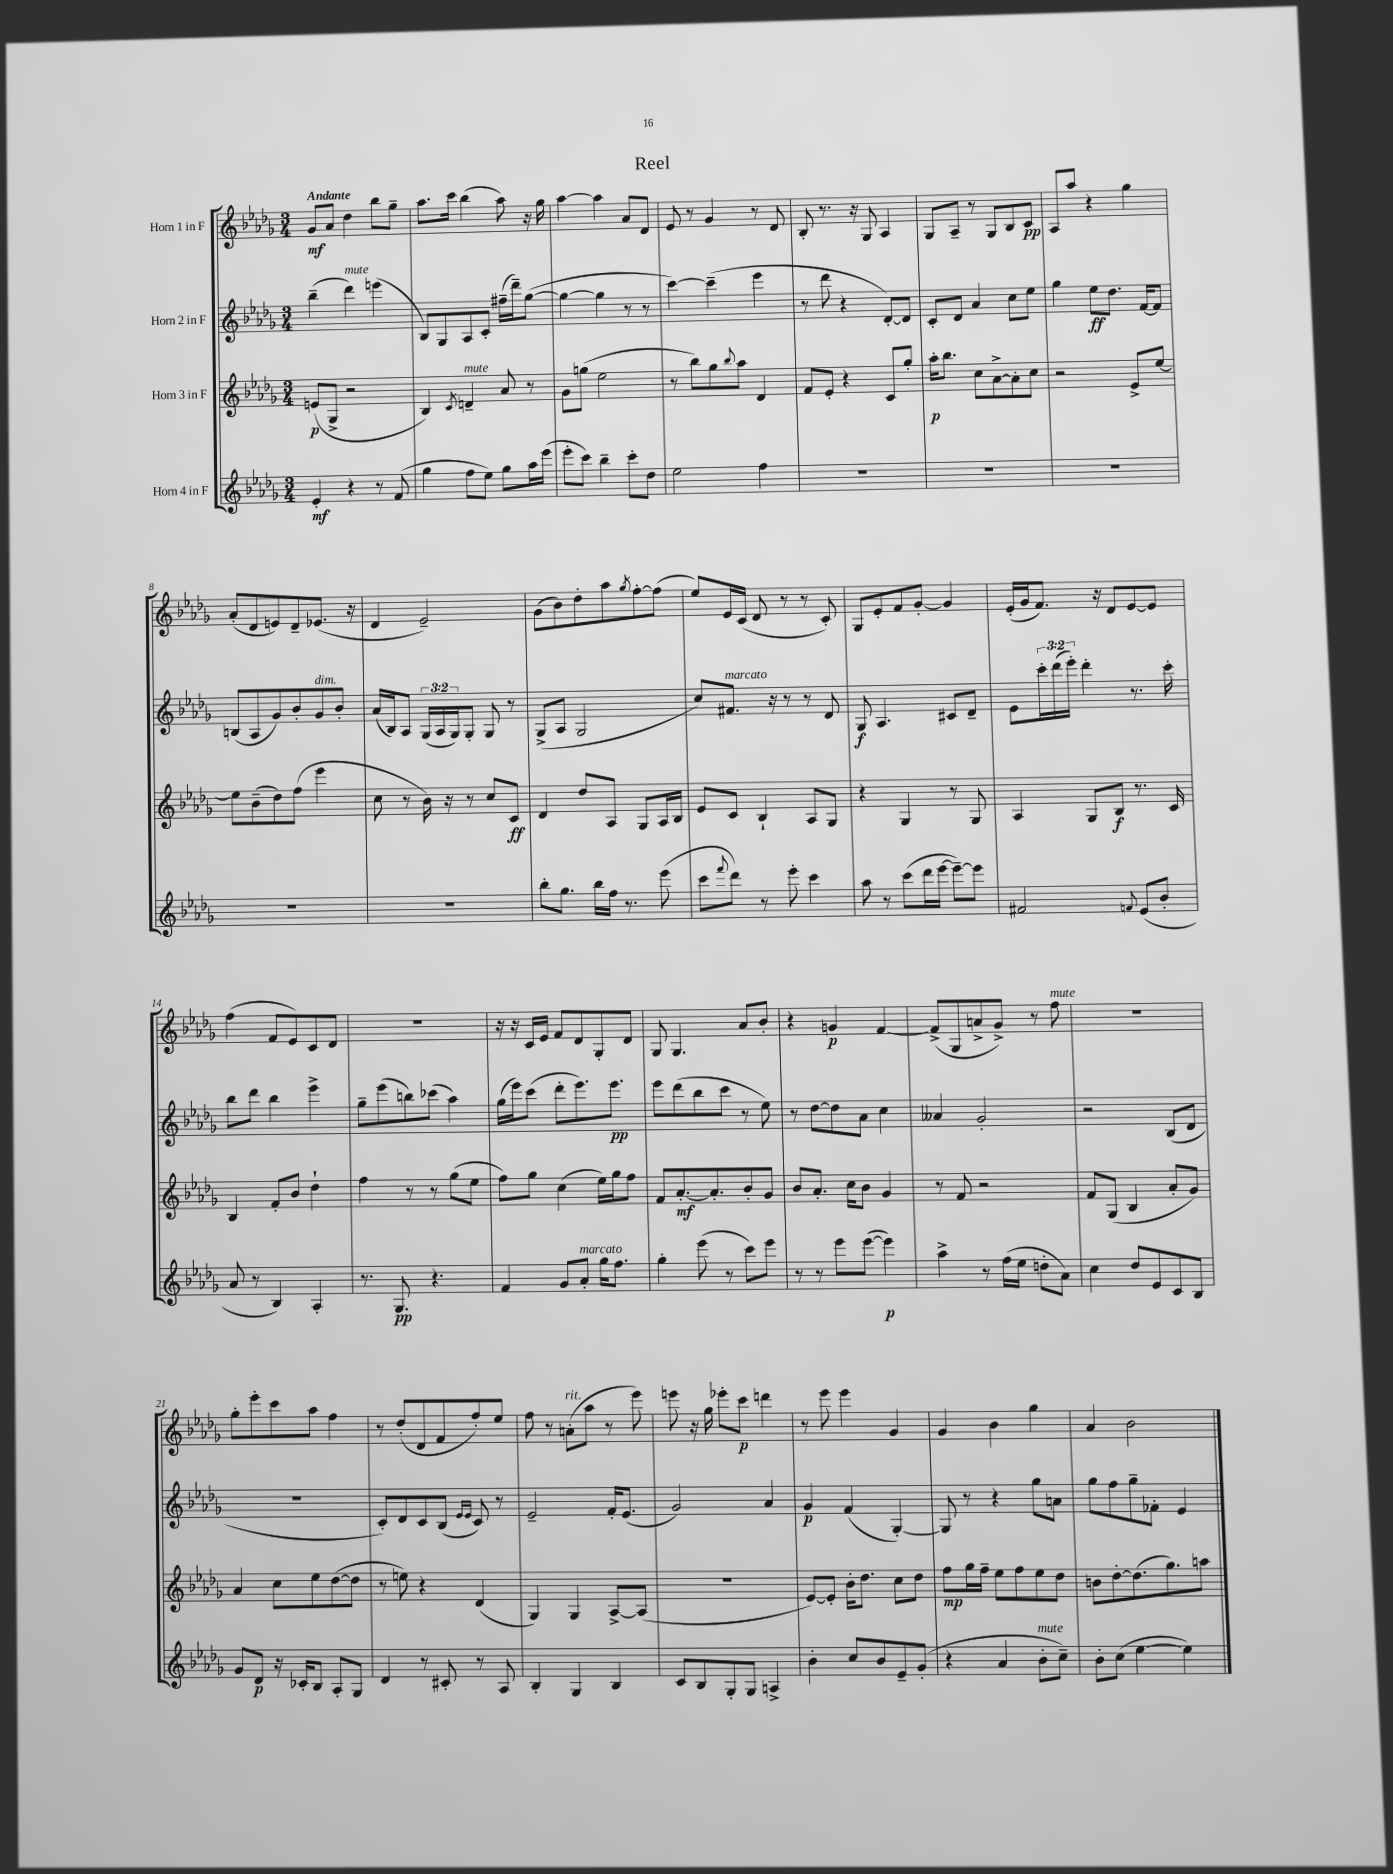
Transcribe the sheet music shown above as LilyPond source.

\header { title = "Reel" }
<<
\new StaffGroup <<
\new Staff = "s0" \with { instrumentName = "Horn 1 in F" } {
    \clef treble \key des \major \numericTimeSignature \time 3/4 \tempo "Andante"
    ges'8\mf aes'8 des''4 bes''8 ges''8-- |
    aes''8. c'''16 bes''4( aes''8) r16 ges''16 |
    aes''4~ aes''4 aes'8 des'8 |
    ees'8 r8 ges'4 r8 des'8 |
    bes8-. r8. r16 ges8 aes4 |
    ges8 aes8-- r8 ges8 bes8 c'8\pp |
    aes8 aes''8 r4 ges''4 |
    aes'8-.( des'8 e'8) des'8-- ees'8.( r16 |
    des'4 ees'2--) |
    ges'8( bes'8) des''8-. aes''8 \acciaccatura { ges''8 } f''8~-. f''8( |
    ees''8) ees'16 c'16( des'8 r8 r8 c'8-.) |
    ges8 ees'8-. f'8 ges'8~-. ges'4 |
    ees'16-.( ges'16 f'8.) r16 des'8 ees'8~ ees'8 |
    f''4( f'8 ees'8) c'8 des'8 |
    R2. |
    r16 r16 c'16 ees'16 f'8 des'8 ges8-. des'8 |
    ges8 ges4. aes'8 bes'8-. |
    r4 g'4\p f'4~ |
    f'8->( ges8 a'8-> ges'8->) r8 f''8^\markup { \italic "mute" } |
    R2. |
    ges''8-. ees'''8-. c'''8 aes''8 f''4 |
    r8 des''8-.( des'8 f'8 f''8-.) ees''8 |
    f''8 r8 a'8-.^\markup { \italic "rit." }( aes''8 r8 ees'''8) |
    e'''8 r16 ges''16 ees'''8-. c'''8\p d'''4 |
    r8 ees'''8 ees'''4 ges'4 |
    ges'4 bes'4 ges''4 |
    aes'4 bes'2 \bar "|." |
}
\new Staff = "s1" \with { instrumentName = "Horn 2 in F" } {
    \clef treble \key des \major \numericTimeSignature \time 3/4 \override Staff.TupletNumber.text = #tuplet-number::calc-fraction-text
    bes''4--( des'''4^\markup { \italic "mute" }) e'''4( |
    bes8) ges8 aes8 c'8-. fis''16--( des'''16--) ges''8~( |
    ges''4~ ges''4 r8 r8 |
    c'''4~) c'''4--( ees'''4 |
    r8 des'''8 r4 des'8~-.) des'8 |
    c'8-. des'8 aes'4 c''8 ees''8 |
    ges''4 ees''8\ff des''8. f'16~ f'8 |
    b8( aes8 ges'8) bes'8-. ges'8^\markup { \italic "dim." } bes'8-. |
    aes'16( bes16) aes8 \tuplet 3/2 { ges16( aes16 ges16) } ges8-. ges8 r8 |
    ges8->( aes8 ges2 |
    c''8) fis'8.^\markup { \italic "marcato" } r16 r8 r8 des'8 |
    ges8\f aes4. cis'8 des'8-- |
    ees'8 \tuplet 3/2 { c'''16-. des'''16( ees'''16-.) } des'''4-. r8. c'''16-. |
    bes''8 des'''8 bes''4 ees'''4-> |
    ges''8-- ees'''8( b''8) ces'''8( aes''4) |
    ges''16( ees'''16) c'''8( des'''8-. ees'''8.) ees'''8.\pp |
    ees'''8 des'''8( bes''8 c'''8 r8 ees''8) |
    r8 des''8~ des''8 aes'8 c''4 |
    aeses'4 ges'2-. |
    r2 bes8( des'8 |
    R2. |
    c'8-.) des'8 c'8 bes8( \grace { ees'16 ees'16 } c'8) r8 |
    ees'2-- f'16-. ees'8.( |
    ges'2) aes'4 |
    ges'4\p f'4( ges4~-.) |
    ges8 r8 r4 ges''8 a'8 |
    ges''8 f''8 ges''8-- fes'8-. ees'4 \bar "|." |
}
\new Staff = "s2" \with { instrumentName = "Horn 3 in F" } {
    \clef treble \key des \major \numericTimeSignature \time 3/4
    e'8\p( ges8-> r2 |
    bes4) \acciaccatura { c'8 } d'4--^\markup { \italic "mute" } aes'8 r8 |
    ges'8 g''8( ees''2 |
    r8 bes''8) ges''8 \appoggiatura { bes''8 } aes''8 des'4 |
    f'8 ees'8-. r4 c'8 ges''8-. |
    aes''16-.\p bes''8. c''8 aes'8~-> aes'8-. c''8 |
    r2 ees'8-> ees''8~ |
    ees''8 bes'8--( des''8) f''8( ees'''4 |
    c''8 r8 bes'16) r16 r8 c''8 c'8\ff |
    des'4 des''8 aes8 ges8 aes16 bes16 |
    ees'8 c'8 bes4-! aes8 ges8 |
    r4 ges4 r8 ges8 |
    aes4 ges8 bes8\f r8. c'16 |
    bes4 f'8-. bes'8 des''4-! |
    f''4 r8 r8 ges''8( ees''8 |
    f''8) ges''8 c''4( ees''16) ges''16 f''8 |
    f'8 aes'8.~-.\mf aes'8.-. bes'8-. ges'8 |
    bes'8 aes'8.-. c''16 bes'8 ges'4 |
    r8 f'8 r2 |
    f'8 ges8( bes4 aes'8-. ges'8) |
    aes'4 c''8 ees''8 des''8~( des''8 |
    r8 e''8) r4 des'4( |
    ges4) ges4 aes8~-> aes8( |
    R2. |
    ees'8~) ees'8-. bes'16-. des''8. c''8 des''8 |
    f''8\mp ges''16 f''16-- ees''8 f''8 ees''8 des''8 |
    b'8 des''8~-. des''8.( ges''8.) a''8 \bar "|." |
}
\new Staff = "s3" \with { instrumentName = "Horn 4 in F" } {
    \clef treble \key des \major \numericTimeSignature \time 3/4
    ees'4-.\mf r4 r8 f'8( |
    ges''4 f''8 ees''8) ges''8 aes''16 ees'''16( |
    ees'''8-. c'''8) bes''4-- c'''8-. des''8 |
    ees''2 f''4 |
    R2. |
    R2. |
    R2. |
    R2. |
    R2. |
    bes''8-. ges''8. bes''16 f''16 r8. ees'''8( |
    c'''8 \appoggiatura { f'''8 } des'''8) r8 ees'''8-. c'''4 |
    aes''8 r8 c'''8( des'''16 ees'''16~ ees'''8~--) ees'''8 |
    fis'2 \appoggiatura { f'8 } ees'8( bes'8-. |
    aes'8 r8 bes4) aes4-. |
    r8. ges8.\pp r4. |
    f'4 ges'8 aes'8-.^\markup { \italic "marcato" } ges''16 f''8. |
    ges''4-. ees'''8( r8 c'''8) ees'''8 |
    r8 r8 ees'''8 ees'''8~( ees'''4\p) |
    aes''4-> r8 f''16( ees''16 d''8-. aes'8) |
    c''4 des''8 ees'8 c'8 bes8 |
    ges'8 des'8\p r16 ces'16-. bes8 aes8-. ges8 |
    des'4 r8 cis'8-. r8 aes8 |
    bes4-. ges4 bes4 |
    c'8 bes8 ges8-. ges8 a4-> |
    bes'4-. c''8 bes'8 ees'8-- ges'8-.( |
    r4 aes'4 bes'8-.^\markup { \italic "mute" } c''8--) |
    bes'8-. c''8( ees''4~ ees''4) \bar "|." |
}
>>
>>
